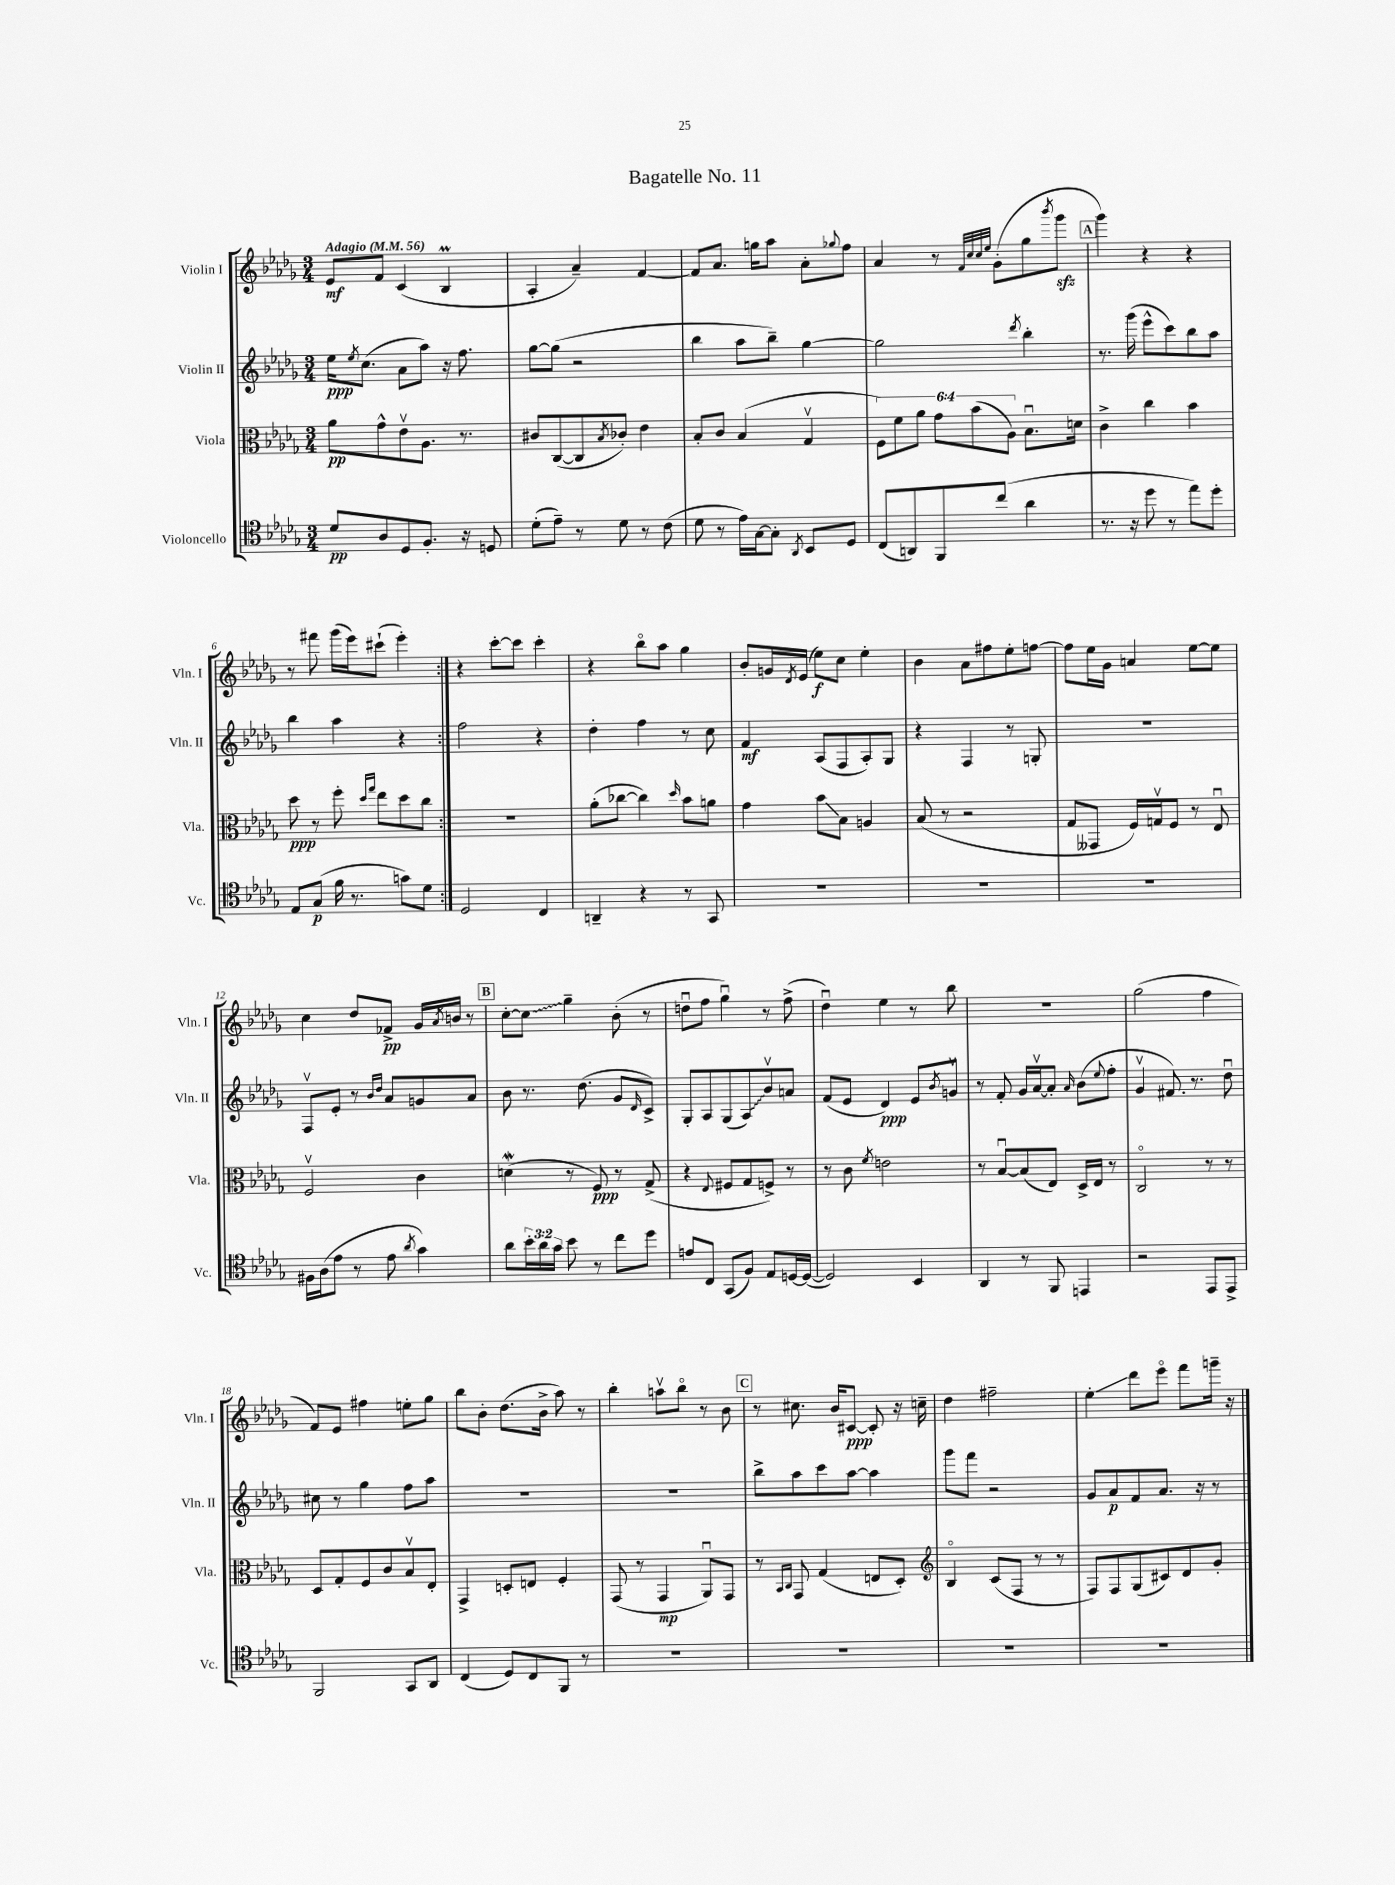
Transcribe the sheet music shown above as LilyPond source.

\header { title = "Bagatelle No. 11" }
<<
\new StaffGroup <<
\new Staff = "s0" \with { instrumentName = "Violin I" shortInstrumentName = "Vln. I" } {
    \clef treble \key des \major \numericTimeSignature \time 3/4 \tempo "Adagio" 4 = 56
    \repeat volta 2 { ees'8\mf f'8 c'4( bes4\prall |
    aes4-. aes'4--) f'4~ |
    f'8 aes'8. g''16 aes''8 aes'8-. \appoggiatura { ges''8 } f''8 |
    aes'4 r8 \grace { f'32 c''32 c''32 ees''32 } ges'8-.( ges''8 \acciaccatura { bes'''8 } ges'''8\sfz |
    \mark \markup { \box "A" } ges'''4) r4 r4 |
    r8 fis'''8 ges'''16( ees'''16) cis'''8-!( ees'''4-.) | }
    r4 c'''8~-. c'''8 c'''4-. |
    r4 bes''8\flageolet aes''8 ges''4 |
    bes'8-. g'16 \acciaccatura { des'8 } ees'16( ees''8\f) c''8 ees''4-. |
    bes'4 aes'8 fis''8 ees''8-. f''8~ |
    f''8 ees''16 ges'16 a'4 ees''8~ ees''8 |
    c''4 des''8 fes'8->\pp ges'16 \acciaccatura { aes'8 } b'16 r8 |
    \mark \markup { \box "B" } c''8~-. \once \override Glissando.style = #'zigzag c''8\glissando ges''4-- bes'8-.( r8 |
    d''8\downbow f''8 ges''4\downbow) r8 f''8->( |
    des''4\downbow) ees''4 r8 bes''8 |
    R2. |
    ges''2( f''4 |
    f'8) ees'8 fis''4 e''8-. ges''8 |
    bes''8 bes'8-. des''8.( bes'16-> aes''8) r8 |
    bes''4-. a''8\upbow bes''8\flageolet r8 bes'8 |
    \mark \markup { \box "C" } r8 cis''8. bes'16 cis'8~\ppp cis'8-. r16 c''16-- |
    des''4 fis''2-- |
    ees''4-.\glissando des'''8 ees'''8\flageolet f'''8 g'''16-- r16 \bar "|." |
}
\new Staff = "s1" \with { instrumentName = "Violin II" shortInstrumentName = "Vln. II" } {
    \clef treble \key des \major \numericTimeSignature \time 3/4
    \repeat volta 2 { ees''16\ppp \acciaccatura { ees''8 } c''8.( aes'8 aes''8) r16 f''8. |
    ges''8~ ges''8( r2 |
    bes''4 aes''8 bes''8--) ges''4~ |
    ges''2 \acciaccatura { des'''8 } bes''4-. |
    \mark \markup { \box "A" } r8. ges'''16( ees'''8-^ c'''8) bes''8 aes''8 |
    bes''4 aes''4 r4 | }
    f''2 r4 |
    des''4-. f''4 r8 c''8 |
    f'4\mf aes8( f8 aes8-.) ges8 |
    r4 f4 r8 g8-. |
    R2. |
    f8\upbow ees'8-. r8 \grace { bes'16 des''16 } aes'8 g'8 aes'8 |
    \mark \markup { \box "B" } bes'8 r8. des''8.( ges'8 \grace { des'16 } c'8->) |
    ges8-. aes8 ges8( \once \override Glissando.style = #'zigzag aes8\glissando) bes'8\upbow a'8 |
    f'8( ees'8 des'4\ppp) ees'8 \acciaccatura { bes'8 } g'8\upbow |
    r8 f'8-. ges'16 aes'16~\upbow aes'8-. \grace { aes'16 } bes'8( \appoggiatura { ees''8 } f''8-. |
    ges'4\upbow fis'8.) r8. des''8\downbow |
    cis''8 r8 ges''4 f''8 aes''8 |
    R2. |
    R2. |
    \mark \markup { \box "C" } bes''8-> aes''8 c'''8 aes''8~ aes''4 |
    ges'''8 f'''8 r2 |
    ges'8 aes'8\p f'8 aes'8. r16 r8 \bar "|." |
}
\new Staff = "s2" \with { instrumentName = "Viola" shortInstrumentName = "Vla." } {
    \clef alto \key des \major \numericTimeSignature \time 3/4 \override Staff.TupletNumber.text = #tuplet-number::calc-fraction-text
    \repeat volta 2 { aes'8\pp ges'8-^ ees'8\upbow aes8. r8. |
    cis'8 c8~( c8 \acciaccatura { bes8 } ces'8-.) ees'4 |
    bes8-. c'8 bes4( ges4\upbow |
    \tuplet 6/4 { f8) f'8 aes'8 ges'8 bes'8( aes8) } bes8.\downbow d'16 |
    \mark \markup { \box "A" } c'4-> c''4 bes'4 |
    des''8\ppp r8 f''8-. \grace { des''16 ges''16 } ees''8 des''8 c''8 | }
    R2. |
    aes'8-.( ces''8~ ces''4) \grace { des''16 } bes'8 a'8 |
    ges'4 bes'8\glissando bes8 a4 |
    bes8( r8 r2 |
    ges8 geses,8 f16) g16\upbow f8 r8 ees8\downbow |
    f2\upbow c'4 |
    \mark \markup { \box "B" } d'4\mordent( r8 f8\ppp) r8 ges8->( |
    r4 \appoggiatura { ees8 } fis8 ges8 f8->) r8 |
    r8 c'8 \acciaccatura { f'8 } e'2 |
    r8 bes8~\downbow bes8( ees8) des16-> ees16 r8 |
    c2\flageolet r8 r8 |
    des8 ges8-. f8 c'8 bes8\upbow ees8-. |
    ges,4-> d8-. e8 f4-. |
    ges,8( r8 ges,4\mp aes,8\downbow) ges,8 |
    \mark \markup { \box "C" } r8 \grace { bes,16 c16 } ges,8 ges4( e8 des8-.) |
    \clef treble bes4\flageolet c'8( f8 r8 r8 |
    f8) f8 ges8( cis'8) des'8 ges'8-. \bar "|." |
}
\new Staff = "s3" \with { instrumentName = "Violoncello" shortInstrumentName = "Vc." } {
    \clef tenor \key des \major \numericTimeSignature \time 3/4 \override Staff.TupletNumber.text = #tuplet-number::calc-fraction-text
    \repeat volta 2 { des'8\pp aes8 des8 f8.-. r16 d8 |
    des'8-.( ees'8--) r8 des'8 r8 c'8( |
    des'8 r8 ees'16) ges16~ ges8-. \acciaccatura { aes,8 } bes,8 des8 |
    c8( a,8) f,8 c''8( aes'4 |
    \mark \markup { \box "A" } r8. r16 des''8 r8 ees''8) des''8-. |
    ees8 ges8\p( f'16 r8. g'8) des'8 | }
    des2 c4 |
    a,4-- r4 r8 ges,8 |
    R2. |
    R2. |
    R2. |
    fis16 aes16( ees'8 r8 ees'8 \acciaccatura { aes'8 } ges'4) |
    \mark \markup { \box "B" } aes'8 \tuplet 3/2 { bes'16-. aes'16 ges'16 } bes'8 r8 c''8 des''8 |
    e'8 c8 ges,8( f8) ees8 d16~ d16~( |
    d2) bes,4 |
    aes,4 r8 f,8 e,4 |
    r2 ees,8 ees,8-> |
    f,2 ges,8 aes,8 |
    c4( des8) c8 f,8 r8 |
    R2. |
    \mark \markup { \box "C" } R2. |
    R2. |
    R2. \bar "|." |
}
>>
>>
